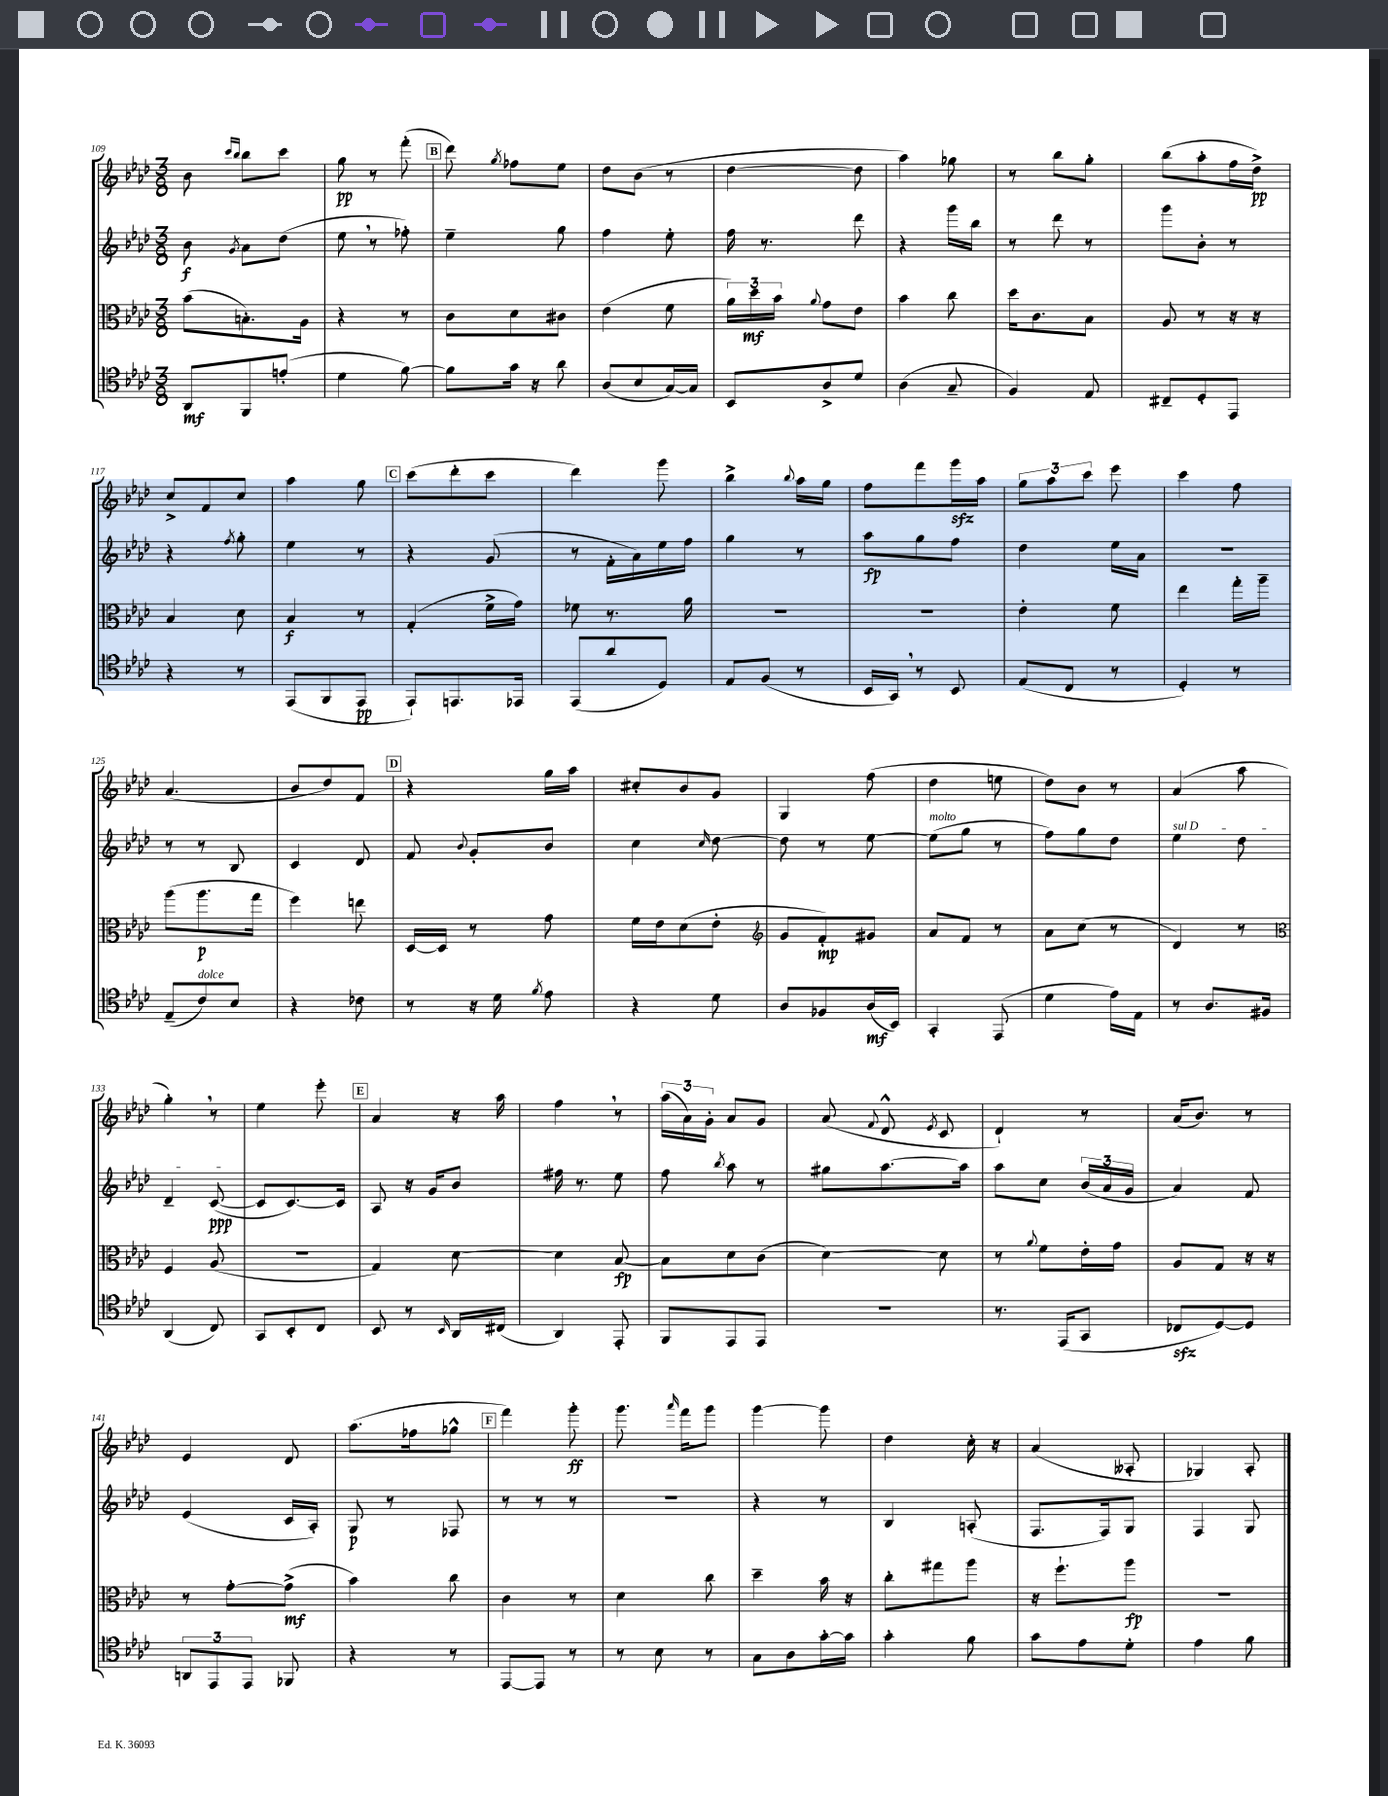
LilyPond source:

<<
\new StaffGroup <<
\new Staff = "s0" {
    \clef treble \key aes \major \numericTimeSignature \time 3/8
    \autoBeamOff bes'8 \grace { c'''16[ bes''16] } bes''8[ c'''8] |
    g''8\pp r8 f'''8-.( |
    \mark \markup { \box "B" } des'''8) \acciaccatura { g''8 } fes''8[ ees''8] |
    des''8[ bes'8]( r8 |
    des''4~ des''8 |
    aes''4) ges''8 |
    r8 bes''8[ g''8]-. |
    bes''8[( aes''8-. f''16 des''16]->\pp) |
    c''8[-> f'8 c''8] |
    aes''4 g''8 |
    \mark \markup { \box "C" } c'''8[( des'''8-. c'''8] |
    des'''4) g'''8 |
    bes''4-> \appoggiatura { bes''8 } aes''16[ g''16] |
    f''8[ f'''8 g'''16\sfz aes''16] |
    \tuplet 3/2 { g''8[ aes''8 c'''8] } ees'''8 |
    c'''4 f''8 |
    aes'4.( |
    bes'8[ des''8) f'8] |
    \mark \markup { \box "D" } r4 g''16[ aes''16] |
    cis''8[-. bes'8 g'8] |
    g4 f''8( |
    des''4 e''8 |
    des''8[) bes'8] r8 |
    aes'4( aes''8 |
    g''4-.) \breathe r8 |
    ees''4 ees'''8-. |
    \mark \markup { \box "E" } aes'4 r16 aes''16 |
    f''4 \breathe r8 |
    \tuplet 3/2 { aes''16[( aes'16) g'16]-. } aes'8[ g'8] |
    aes'8( \appoggiatura { f'8 } des'8-^ \acciaccatura { ees'8 } c'8 |
    des'4-!) r8 |
    aes'16[( bes'8.]) r8 |
    ees'4 des'8 |
    aes''8.[( fes''16 ges''8]-^ |
    \mark \markup { \box "F" } f'''4) g'''8-.\ff |
    g'''8. \grace { aes'''16 } f'''16[ g'''8] |
    g'''4~ g'''8 |
    des''4 c''16-. r16 |
    aes'4( aeses8-. |
    ges4) aes8-. \bar "|." |
}
\new Staff = "s1" {
    \clef treble \key aes \major \numericTimeSignature \time 3/8
    \autoBeamOff bes'8\f \acciaccatura { g'8 } aes'8[ des''8]( |
    ees''8 \breathe r8 fes''8-.) |
    \mark \markup { \box "B" } ees''4-- g''8 |
    f''4 ees''8-. |
    f''16 r8. des'''8 |
    r4 g'''16[ bes''16] |
    r8 des'''8 r8 |
    g'''8[ bes'8]-. r8 |
    r4 \acciaccatura { f''8 } g''8-. |
    ees''4 r8 |
    \mark \markup { \box "C" } r4 g'8( |
    r8 f'16[-. aes'16) ees''16 f''16] |
    g''4 r8 |
    aes''8[\fp g''8 f''8] |
    des''4 ees''16[ aes'16] |
    R4. |
    r8 r8 bes8 |
    c'4 des'8 |
    \mark \markup { \box "D" } f'8 \appoggiatura { bes'8 } g'8[-. bes'8] |
    c''4 \grace { c''16 } des''8~ |
    des''8 r8 ees''8~ |
    ees''8[^\markup { \italic "molto" }( g''8] r8 |
    f''8[) g''8 des''8] |
    \once \override TextSpanner.bound-details.left.text = \markup { \italic "sul D" } ees''4\startTextSpan des''8 |
    des'4-- c'8~\ppp\stopTextSpan( |
    c'8[ c'8.~) c'16] |
    \mark \markup { \box "E" } aes8 r16 g'16[ bes'8] |
    fis''16 r8. ees''8 |
    f''8 \acciaccatura { bes''8 } aes''8 r8 |
    gis''8[ aes''8.~ aes''16] |
    aes''8[ c''8] \tuplet 3/2 { bes'16[( aes'16 g'16] } |
    aes'4) f'8 |
    ees'4( c'16[ aes16]-.) |
    g8\p r8 fes8 |
    \mark \markup { \box "F" } r8 r8 r8 |
    R4. |
    r4 r8 |
    bes4 a8-.( |
    f8.[ f16) g8] |
    f4 g8 \bar "|." |
}
\new Staff = "s2" {
    \clef alto \key aes \major \numericTimeSignature \time 3/8
    \autoBeamOff bes'8[( b8.-.) aes16] |
    r4 r8 |
    \mark \markup { \box "B" } c'8[ des'8 cis'8] |
    ees'4( f'8 |
    \tuplet 3/2 { aes'16[) des''16\mf bes'16] } \appoggiatura { aes'8 } g'8[ ees'8] |
    bes'4 c''8 |
    des''16[ c'8. bes8] |
    aes8 r8 r16 r16 |
    bes4 des'8 |
    bes4\f r8 |
    \mark \markup { \box "C" } g4-.( f'16[-> g'16]) |
    fes'8 r8. aes'16 |
    R4. |
    R4. |
    ees'4-. f'8 |
    ees''4 g''16[-. aes''16]-- |
    aes''8[( aes''8.\p g''16] |
    f''4) e''8 |
    \mark \markup { \box "D" } des16[~ des16] r8 g'8 |
    f'16[ ees'16 des'8( ees'8]-. |
    \clef treble g'8[ f'8-.\mp) gis'8] |
    aes'8[ f'8] r8 |
    aes'8[ c''8]( r8 |
    des'4) r8 |
    \clef alto f4 aes8( |
    R4. |
    \mark \markup { \box "E" } g4) des'8~ |
    des'4 bes8~\fp |
    bes8[ des'8 c'8]( |
    des'4~) des'8 |
    r8 \appoggiatura { aes'8 } f'8[ ees'16-. g'16] |
    aes8[ g8] r16 r16 |
    r8 g'8[~-. g'8]->\mf( |
    bes'4) c''8 |
    \mark \markup { \box "F" } c'4 r8 |
    des'4 c''8 |
    des''4-- bes'16 r16 |
    c''8[-. gis''8 aes''8] |
    r16 f''8.[-! aes''8]\fp |
    R4. \bar "|." |
}
\new Staff = "s3" {
    \clef tenor \key aes \major \numericTimeSignature \time 3/8
    \autoBeamOff aes,8[\mf f,8 e'8]-.( |
    des'4 f'8~) |
    \mark \markup { \box "B" } f'8[ g'16] r16 aes'8 |
    aes8[( bes8 g16~) g16] |
    bes,8[ aes8-> des'8] |
    aes4( g8-- |
    f4) ees8 |
    cis8[-- des8-. ees,8] |
    r4 r8 |
    ees,8[( f,8 ees,8]\pp |
    \mark \markup { \box "C" } ees,8[-!) e,8. ees,16] |
    ees,8[( aes'8 des8]) |
    ees8[ f8]( r8 |
    bes,16[ g,16]) \breathe r8 bes,8 |
    ees8[( c8] r8 |
    des4-.) r8 |
    ees8[--( c'8^\markup { \italic "dolce" }) bes8] |
    r4 ces'8 |
    \mark \markup { \box "D" } r8 r16 des'16 \acciaccatura { f'8 } ees'8 |
    r4 des'8 |
    aes8[ fes8 aes16\mf( bes,16]) |
    g,4-. ees,8( |
    des'4 ees'16[) ees16] |
    r8 aes8.[ fis16] |
    aes,4( c8) |
    g,8[ bes,8-. c8] |
    \mark \markup { \box "E" } bes,8 r8 \grace { bes,16 } aes,16[ cis16]( |
    aes,4) ees,8-. |
    f,8[ ees,8 ees,8] |
    r4. |
    r8. ees,16[( g,8] |
    ces8[\sfz des8~) des8] |
    \tuplet 3/2 { a,8[ ees,8 ees,8] } fes,8 |
    r4 r8 |
    \mark \markup { \box "F" } ees,8[~ ees,8] r8 |
    r8 bes8 r8 |
    g8[ aes8 g'16~-. g'16] |
    g'4-. f'8 |
    g'8[ ees'8 des'8]-. |
    ees'4 f'8 \bar "|." |
}
>>
>>
\layout { \context { \Score currentBarNumber = #109 } }
